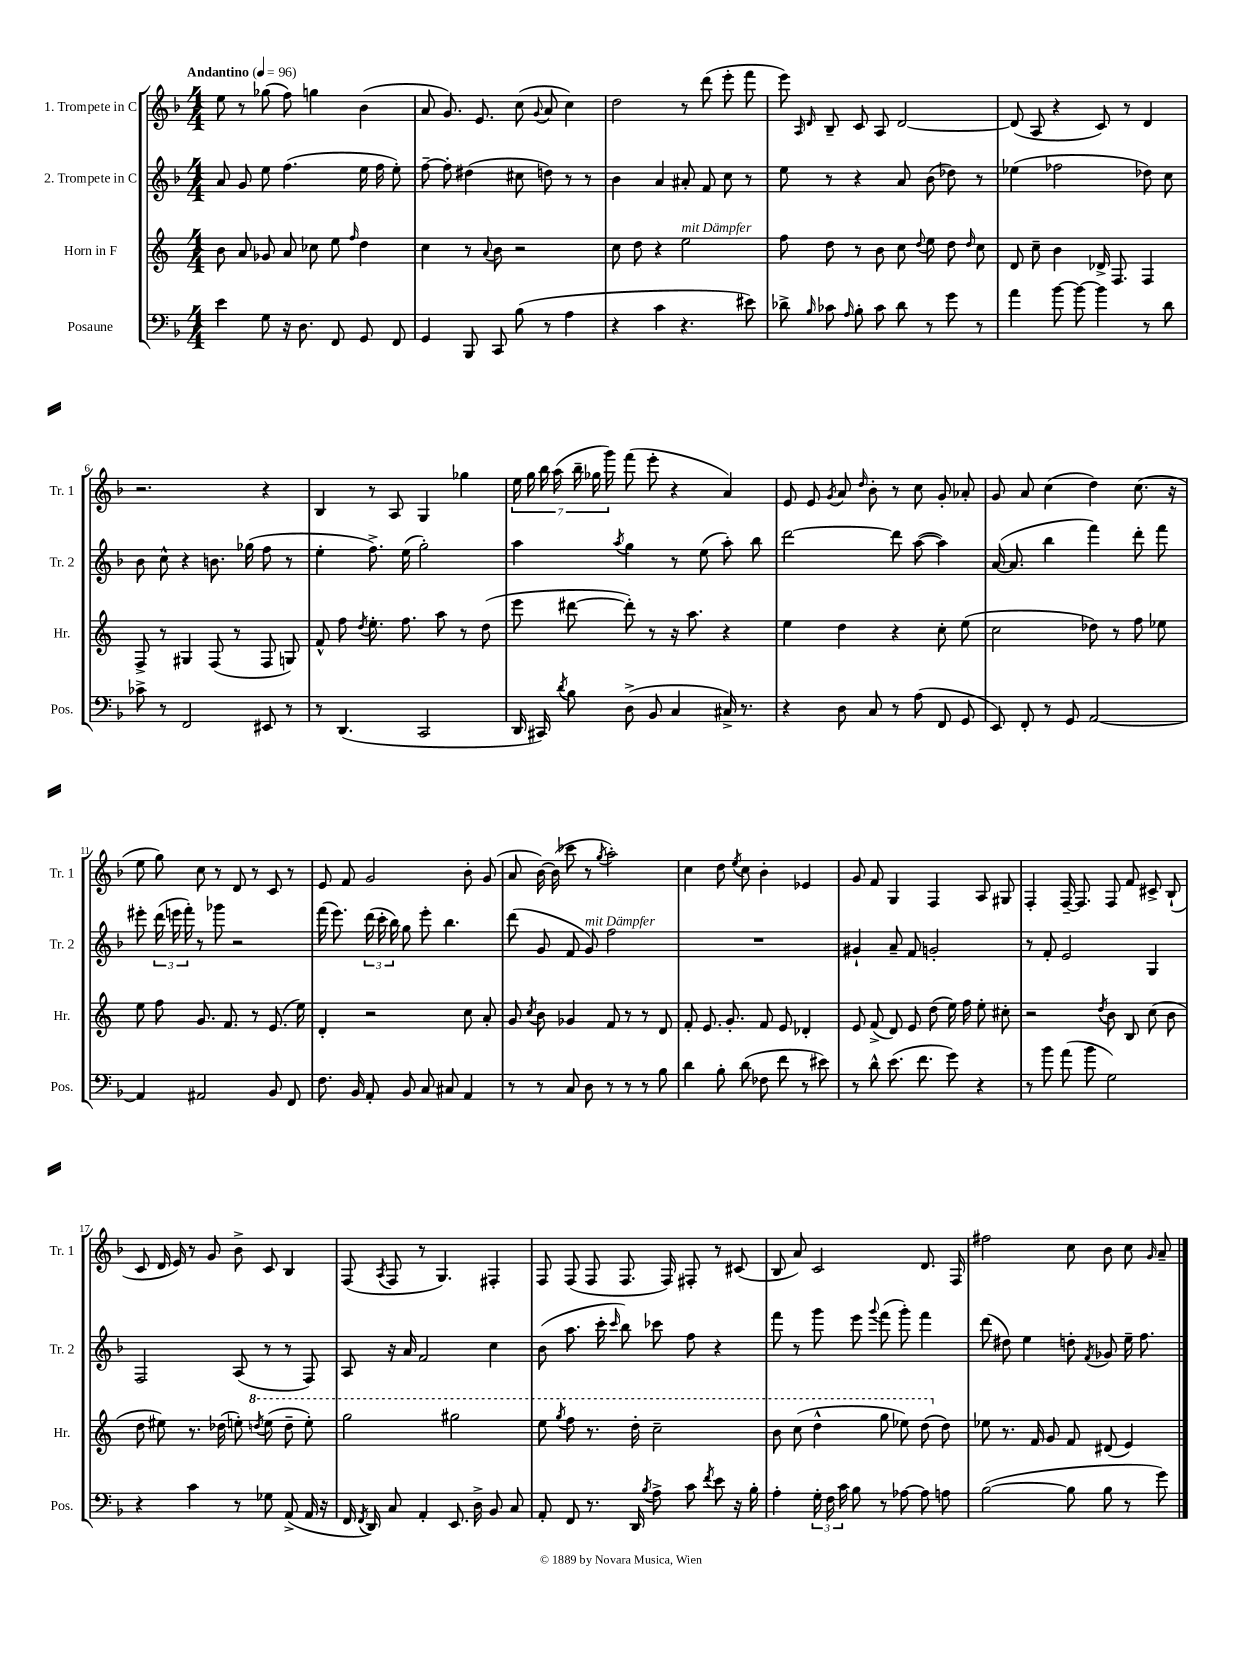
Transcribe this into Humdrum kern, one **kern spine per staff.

**kern	**kern	**kern	**kern
*staff4	*staff3	*staff2	*staff1
*clefF4	*clefG2	*clefG2	*clefG2
*k[b-]	*k[]	*k[b-]	*k[b-]
*M4/4	*M4/4	*M4/4	*M4/4
*MM96	*MM96	*MM96	*MM96
4e	8b	8a	8ee
.	8a	8g	8r
8G	8g-	8ee	(8gg-
16r	8a	(4.ff	8ff)
8.D	.	.	.
.	8cc-	.	4gg
8FF	8ee	.	.
.	16qqff	.	.
8GG	4dd	16ee	(4b-
.	.	16ff	.
8FF	.	8ee')	.
=	=	=	=
4GG	4cc	[8ff~	8a
.	.	8ff']	8.g)
8BBB-	8r	(4dd#	.
.	.	.	8.e
.	8qqa	.	.
8CC	8b	.	.
(8B-	2r	8cc#	(8cc
.	.	.	8qqg
8r	.	8dd)	8a
4A	.	8r	4cc)
.	.	8r	.
=	=	=	=
4r	8cc	4b-	2dd
.	8dd	.	.
4c	4r	4a	.
4.r	2ee	8a#'	8r
.	.	8f	(8ddd
.	.	8cc	8eee'
8e#)	.	8r	8fff
=	=	=	=
8d-^	8ff	8ee	8eee)
.	.	.	16qqA
16qqB-	.	.	16qqd
8c-	8dd	8r	8B-~
16qqA	.	.	.
8B-'	8r	4r	8c
8c-	8b	.	8A
8d-	8cc	8a	[2d
.	8qqdd	.	.
8r	8ee	(8b-	.
8g	8dd	8dd-)	.
.	16qqdd	.	.
8r	8cc	8r	.
=	=	=	=
4a	8d	(4ee-	(8d]
.	8cc~	.	8A
[8b-	4b	2ff-	4r
8b-_	.	.	.
4b-]	16d-^	.	8c)
.	8.F	.	.
.	.	.	8r
8r	4F	8dd-)	4d
8d	.	8cc	.
=	=	=	=
8c-^	8F^	8b-	2.r
8r	8r	8cc^^	.
2FF	4G#	4r	.
.	(8F	8.b	.
.	8r	.	.
.	.	(16gg-	.
8EE#	8F	8ff	4r
8r	8G)	8r	.
=	=	=	=
8r	8f^^	4ee'	4B-
(4.DD	8ff	.	.
.	8qdd	.	.
.	8.ee'	8.ff^)	8r
.	.	.	8A
.	8.ff	(16ee	.
2CC	.	2gg')	4G
.	8aa	.	.
.	8r	.	4gg-
.	(8dd	.	.
=	=	=	=
16DD	8eee	4aa	28ee
.	.	.	28gg
16CC#)	.	.	.
.	.	.	28bb-
.	.	.	(28aa
8qd	.	.	.
8B-	[8ddd#	.	.
.	.	.	28bb-~
.	.	.	28gg-
.	.	.	28ggg)
.	.	8qaa	.
(8D^	8ddd#'])	4gg	(8fff
8BB-	8r	.	8eee'
4C	16r	8r	4r
.	8.aa	.	.
.	.	(8ee	.
16C#^)	4r	8aa')	4a)
8.r	.	.	.
.	.	8bb-	.
=	=	=	=
4r	4ee	[2ddd	8e
.	.	.	8e
.	.	.	8qg
8D	4dd	.	8a
.	.	.	16qqdd
8C	.	.	8b-'
8r	4r	8ddd]	8r
(8A	.	([8aa	8cc
8FF	8cc'	4aa])	8g'
8GG	(8ee	.	8a-'
=	=	=	=
8EE)	2cc	([16a	8g
.	.	8.a]	.
8FF'	.	.	8a
8r	.	4bb-	(4cc
8GG	.	.	.
[2AA	8dd-)	4fff)	4dd)
.	8r	.	.
.	8ff	8ddd'	(8.cc
.	8ee-	8fff	.
.	.	.	16r
=	=	=	=
4AA]	8ee	8eee#'	8ee
.	8ff	(24ddd	8gg)
.	.	24eee	.
.	.	24fff')	.
2AA#	8.g	8r	8cc
.	.	8ggg-	8r
.	8.f	.	.
.	.	2r	8d
.	8r	.	8r
8BB-	(8.e	.	8c
8FF	.	.	8r
.	16ee)	.	.
=	=	=	=
8.F	4d'	(16fff	8e
.	.	8.eee)	.
.	.	.	8f
16BB-	.	.	.
8AA'	2r	(24ddd	2g
.	.	24ccc'	.
.	.	24bb-)	.
8BB-	.	8gg	.
8C	.	8eee'	.
8C#	.	4.bb-	.
4AA	8cc	.	8b-'
.	8a'	.	(8g
=	=	=	=
8r	8g	(8ddd	8a
.	8qcc	.	.
8r	8b	8g	[16b-)
.	.	.	(16b-]
8C	4g-	8f	8ccc-
8D	.	8g)	8r
.	.	.	8qgg
8r	8f	2ff	2aa')
8r	8r	.	.
8r	8r	.	.
8B-	8d	.	.
=	=	=	=
4d	8f'	1r	4cc
.	8.e	.	.
8B-'	.	.	8dd
.	8.g'	.	.
.	.	.	8qee
(8d	.	.	8cc
8F-	8f	.	4b-'
8f	8e	.	.
8r	4d-'	.	4e-
8e#)	.	.	.
=	=	=	=
8r	8e	4g#`	8g
8d^^	(8f^	.	8f
(8.e	8d)	8a~	4G
.	8e	8f	.
8.f	.	.	.
.	(8dd	2g'	4F
8g)	16ee)	.	.
.	16ff	.	.
4r	8ee'	.	8A
.	8cc#'	.	8G#
=	=	=	=
8r	2r	8r	4F'
8b-	.	8f'	.
(8a	.	2e	[16F~
.	.	.	8.F]
8b-	.	.	.
.	8qdd	.	.
2G)	8b	.	8F
.	8B	.	8f
.	(8cc	4G	8c#^
.	8b	.	(8B-`
=	=	=	=
4r	8dd	2F	8c
.	8ee#)	.	16d
.	.	.	16e)
4c	8.r	.	8r
.	.	.	8g
.	(16dd-	.	.
8r	8ee')	(8A	8b-^
.	8qddd	.	.
8G-	(8eee	8r	8c
(8AA^	8ddd~	8r	4B-
16AA	8eee')	8F)	.
16r	.	.	.
=	=	=	=
16FF	2ggg	8A	(8F
8qFF	.	.	.
16DD)	.	.	.
.	.	.	8qA
8C	.	16r	8F
.	.	16a	.
4AA'	.	2f	8r
.	.	.	4.G)
8.EE	2ggg#	.	.
16D^	.	.	.
8BB-	.	4cc	4F#'
8C	.	.	.
=	=	=	=
8AA'	8eee	(8b-	8F
.	8qggg	.	.
8FF	8fff	8.aa	(8F
8.r	8.r	.	8F
.	.	16ccc'	.
.	.	16qqccc	.
.	.	8bb-)	8.F
16DD	16ddd'	.	.
8qB-	.	.	.
8A^	2ccc~	8ccc-	.
.	.	.	16F)
8c	.	8ff	8F#'
8qf	.	.	.
8e	.	4r	8r
16r	.	.	(8c#
16B-'	.	.	.
=	=	=	=
4A'	8bb	8fff	8B-
.	(8ccc	8r	8a)
24G'	4ddd^^	8ggg	2c
24F	.	.	.
24c	.	.	.
8B-	.	8eee	.
.	.	8qqggg	.
8r	8ggg	(8fff	.
[8A-	8eee-)	8ggg')	.
8A-]	(8ddd	4fff	8.d
8A	8dd)	.	.
.	.	.	16F
=	=	=	=
([2B-	8ee-	(8ddd	2ff#
.	8.r	8dd#)	.
.	.	4ee	.
.	16f	.	.
.	8g	.	.
8B-]	8f	8dd'	8cc
.	.	8qf	.
8B-	(8d#	8g-	8b-
8r	4e)	16ee~	8cc
.	.	8.ff	.
.	.	.	16qqg
8g)	.	.	8a~
==	==	==	==
*-	*-	*-	*-
